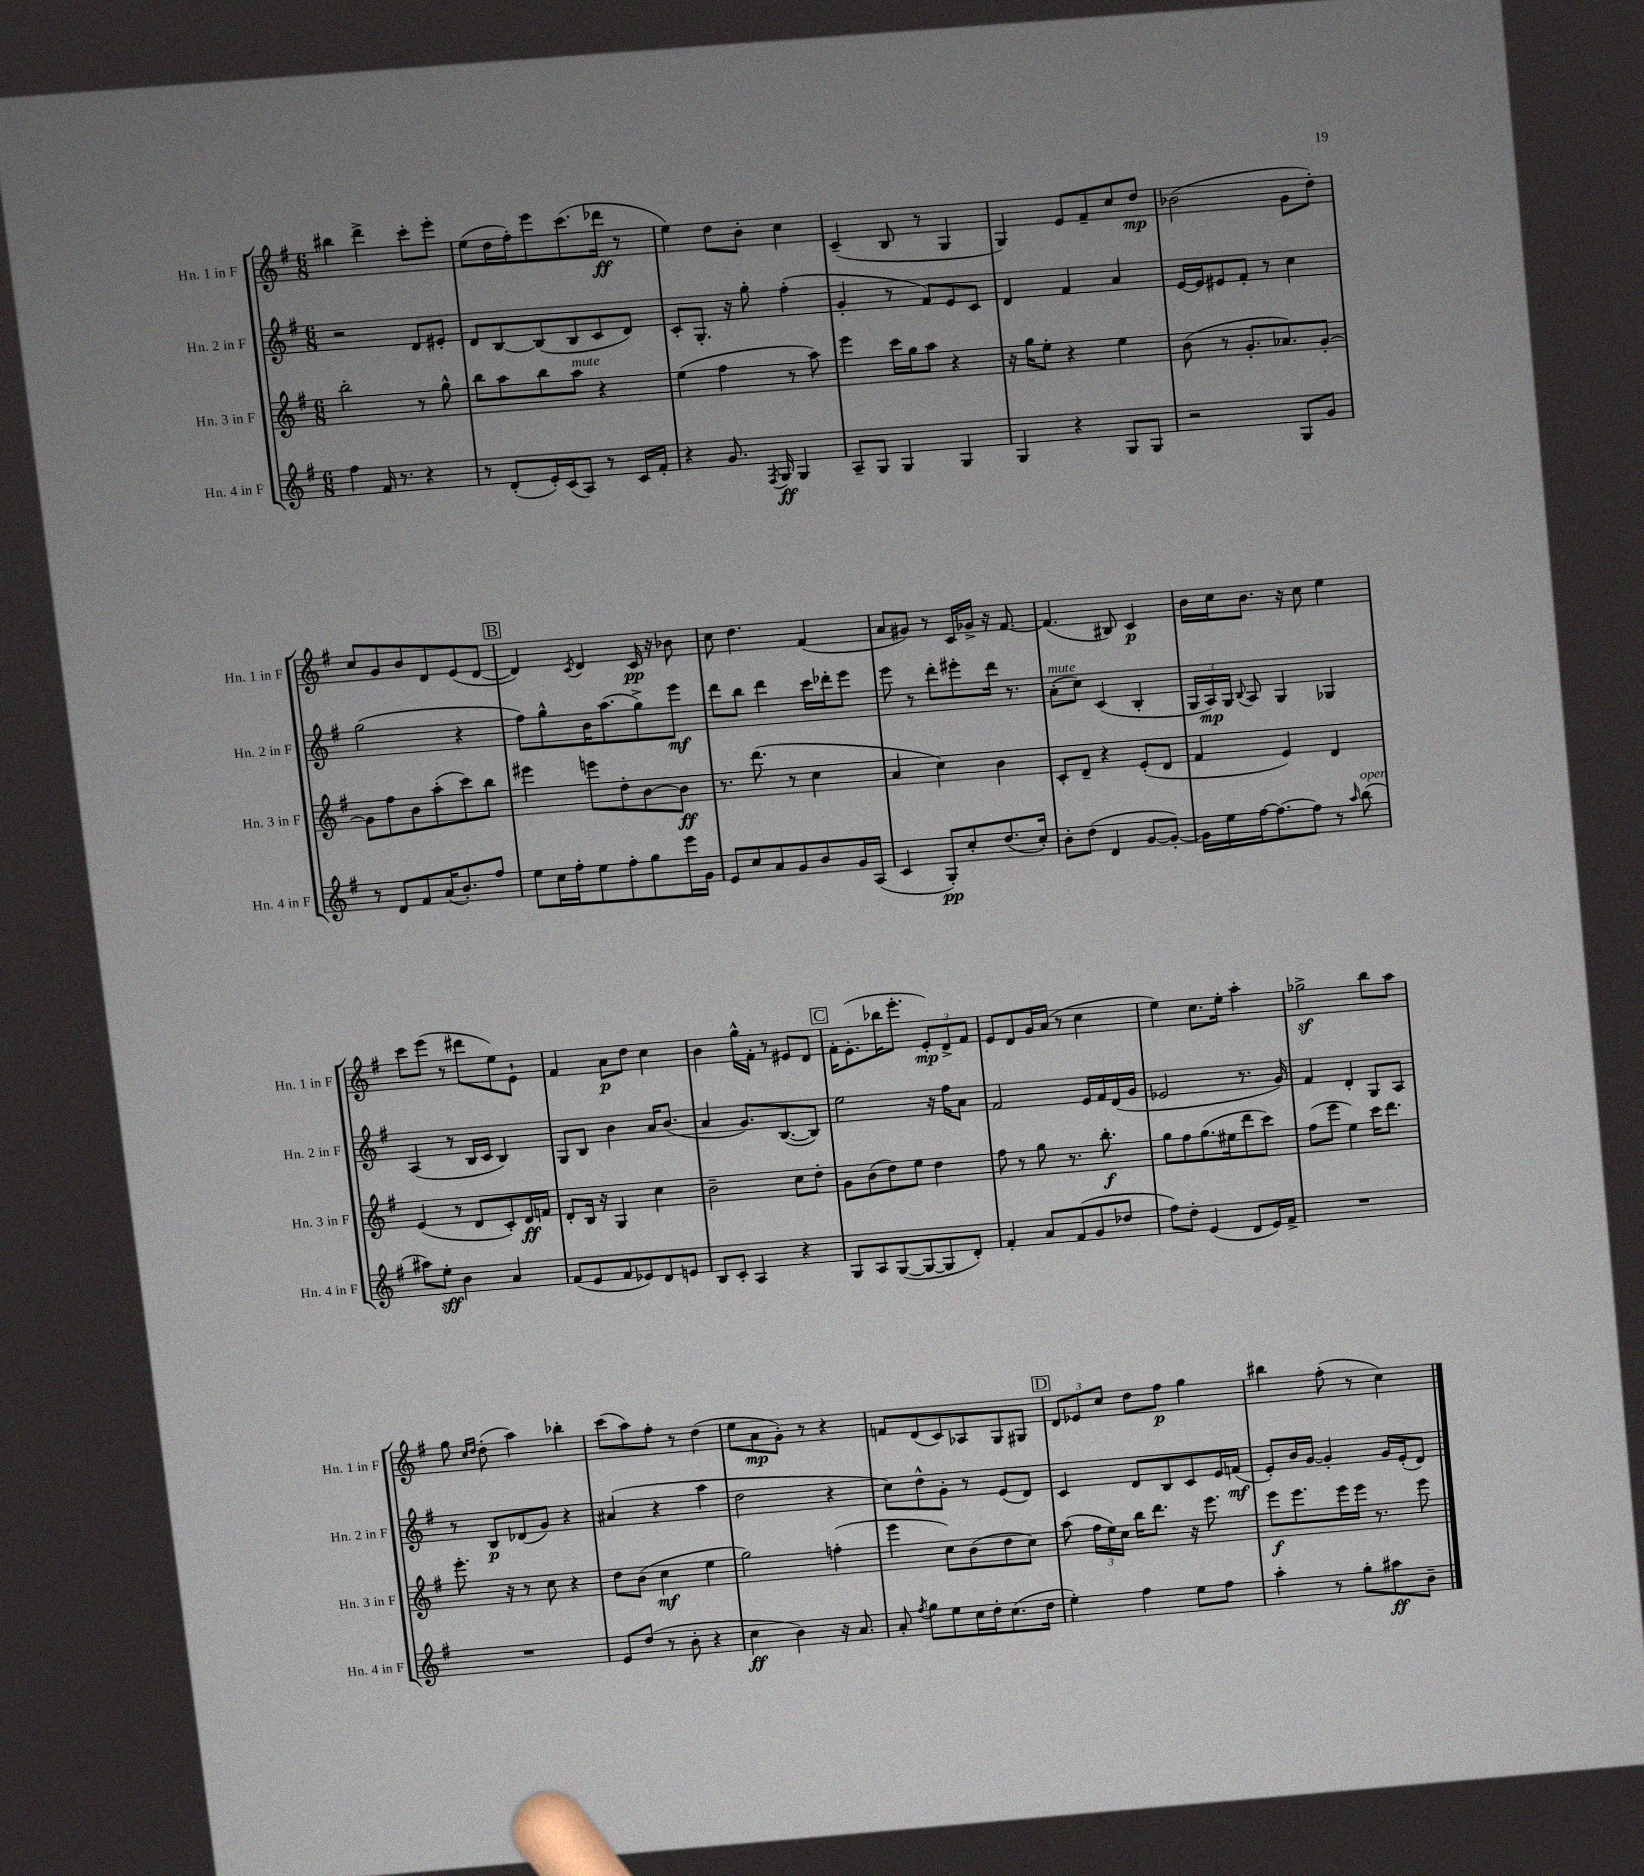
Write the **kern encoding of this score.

**kern	**dynam	**kern	**dynam	**kern	**dynam	**kern	**dynam
*part4	*part4	*part3	*part3	*part2	*part2	*part1	*part1
*staff4	*staff4	*staff3	*staff3	*staff2	*staff2	*staff1	*staff1
*I"Hn. 4 in F	*	*I"Hn. 3 in F	*	*I"Hn. 2 in F	*	*I"Hn. 1 in F	*
*I'Hn. 4 in F	*	*I'Hn. 3 in F	*	*I'Hn. 2 in F	*	*I'Hn. 1 in F	*
*clefG2	*	*clefG2	*	*clefG2	*	*clefG2	*
*k[f#]	*	*k[f#]	*	*k[f#]	*	*k[f#]	*
*M6/8	*	*M6/8	*	*M6/8	*	*M6/8	*
=101	=101	=101	=101	=101	=101	=101	=101
4ff#\	.	2bb'\	.	2r	.	4bb#X\	.
16f#/	.	.	.	.	.	4ddd^\	.
8.r	.	.	.	.	.	.	.
4r	.	8r	.	8d/L	.	8ccc'\L	.
.	.	8gg^^\	.	8e#X'/J	.	8eee'\J	.
=102	=102	=102	=102	=102	=102	=102	=102
8r	.	8bb\L	.	8d/L	.	(8ee\L	.
(8d'/L	.	8aa\	.	[8B/	.	16dd\L	.
.	.	.	.	.	.	16ff#'\J)	.
16e'/L)	.	8bb\	.	(8B/]	.	8eee\	.
(16c/J	.	.	.	.	.	.	.
!	!	!LO:TX:a:i:t=mute	!	!	!	!	!
8A/J)	.	8aa\J	.	8B/	.	(8.ccc\	.
8r	.	4r	.	8c/	.	.	.
.	.	.	.	.	.	16ddd-X\Jk	ff
16c/LL	.	.	.	8d/J)	.	8r	.
16f#'/JJ	.	.	.	.	.	.	.
=103	=103	=103	=103	=103	=103	=103	=103
4r	.	(4ee\	.	8c'/L	.	4ee\)	.
.	.	.	.	8.G'/J	.	.	.
8.g/	.	4ff#\	.	.	.	8dd\L	.
.	.	.	.	16r	.	.	.
.	.	.	.	8gg'\	.	8b'\J	.
8qF#/	.	.	.	.	.	.	.
16G/	ff	.	.	.	.	.	.
4G/	.	8r	.	(4ff#'\	.	4cc\	.
.	.	8aa\)	.	.	.	.	.
=104	=104	=104	=104	=104	=104	=104	=104
8A~/L	.	4eee\	.	4g'/	.	(4c~/	.
8G/J	.	.	.	.	.	.	.
4G/	.	16ccc\LL	.	8r	.	8B/	.
.	.	16gg\J	.	.	.	.	.
.	.	8aa\J	.	8f#/L)	.	8r	.
4G/	.	4r	.	8e/	.	4G/	.
.	.	.	.	8c/J	.	.	.
=105	=105	=105	=105	=105	=105	=105	=105
4G/	.	16r	.	4d/	.	4G/)	.
.	.	16gg\KL	.	.	.	.	.
.	.	8ee'\J	.	.	.	.	.
4r	.	4r	.	4f#/	.	8e/L	.
.	.	.	.	.	.	8f#~/	.
8G/L	.	4ee\	.	4a/	.	8cc/	.
8G/J	.	.	.	.	.	8dd/J	mp
=106	=106	=106	=106	=106	=106	=106	=106
2r	.	(8b\	.	[16e/LL	.	(2b-X\	.
.	.	.	.	16e/J]	.	.	.
.	.	8r	.	8e#X/	.	.	.
.	.	8.g'/L	.	8f#'/J	.	.	.
.	.	.	.	8r	.	.	.
.	.	8.a-X/)	.	.	.	.	.
8G/L	.	.	.	4cc\	.	8g\L	.
8g/J	.	[8g'/J	.	.	.	8dd'\J)	.
!!LO:LB:g=z
=107	=107	=107	=107	=107	=107	=107	=107
8r	.	8g\L]	.	(2gg\	.	8cc/L	.
8d/L	.	8ff#\	.	.	.	8g/	.
8f#/	.	8b\	.	.	.	8b/	.
(16a/K	.	(8aa'\	.	.	.	8d/	.
8.b'/)	.	.	.	.	.	.	.
.	.	8ccc\)	.	4r	.	(8e/	.
8ff#/J	.	8bb\J	.	.	.	[8d/J	.
!!LO:REH:place=s1:t=B
=108	=108	=108	=108	=108	=108	=108	=108
8ee\L	.	4eee#X\	.	8ff#\L)	.	4d/])	.
16cc\L	.	.	.	8gg^^\	.	.	.
16ff#'\J	.	.	.	.	.	.	.
.	.	.	.	.	.	8qc/	.
8ee\	.	8eeen\L	.	16b\K	.	4d/	.
.	.	.	.	(8.aa\	.	.	.
8ff#'\	.	8dd'\	.	.	.	.	.
8gg\	.	[8b\	.	8gg^\)	.	16c/	pp
.	.	.	.	.	.	16r	.
16eee\L	.	8b\J]	ff	8eee\J	mf	8b-X\	.
16g\JJ	.	.	.	.	.	.	.
=109	=109	=109	=109	=109	=109	=109	=109
8e/L	.	8.r	.	8ddd\L	.	8cc\	.
8cc/	.	.	.	8bb\J	.	4.dd\	.
.	.	(8.ddd\	.	.	.	.	.
8a/	.	.	.	4ddd\	.	.	.
8g/	.	8r	.	.	.	.	.
8b/	.	4cc\	.	16ccc\LL	.	(4f#/	.
.	.	.	.	16ddd-X'\J	.	.	.
16g/L	.	.	.	8eee\J	.	.	.
(16A/JJ	.	.	.	.	.	.	.
=110	=110	=110	=110	=110	=110	=110	=110
4c/	.	4a/	.	8eee\	.	8a/L	.
.	.	.	.	8r	.	8g#X/J)	.
8G'/L)	pp	4cc\)	.	8ddd'\L	.	8r	.
8cc'/	.	.	.	8eee#X'\	.	16c/LL	.
.	.	.	.	.	.	16g-X^/JJ	.
(8.dd/	.	4b\	.	16ddd\Jk	.	16r	.
.	.	.	.	8.r	.	[8.f#/	.
16cc'/Jk)	.	.	.	.	.	.	.
=111	=111	=111	=111	=111	=111	=111	=111
!	!	!	!	!LO:TX:a:i:t=mute	!	!	!
8b'\L	.	8c'/L	.	(8a'\L	.	(4.f#/]	.
(8dd\J	.	8d~/J	.	8cc\J)	.	.	.
4d/	.	4r	.	(4c/	.	.	.
.	.	.	.	.	.	8B#X/)	.
[8g/L	.	(8e'/L	.	4B'/	.	4c/	p
8g'/J_)	.	8d/J	.	.	.	.	.
=112	=112	=112	=112	=112	=112	=112	=112
16g\LL]	.	4f#/	.	24G/LL	.	16b\LL	.
.	.	.	.	24A/)	mp	.	.
16ee\	.	.	.	.	.	16cc\J	.
.	.	.	.	24G/JJ	.	.	.
.	.	.	.	8qqB/	.	.	.
[16ff#\J	.	.	.	8A/	.	8.b\J	.
8.ff#\_	.	.	.	.	.	.	.
.	.	4e/)	.	4G/	.	.	.
.	.	.	.	.	.	16r	.
8ff#\J]	.	.	.	.	.	8cc\	.
8r	.	4d/	.	4G-X/	.	4ee\	.
16qqaa/	.	.	.	.	.	.	.
!LO:TX:a:i:t=open	!	!	!	!	!	!	!
(8bb\	.	.	.	.	.	.	.
!!LO:LB:g=z
=113	=113	=113	=113	=113	=113	=113	=113
8aa#X\L)	.	(4e/	.	(4A/	.	8ccc\L	.
8ee'\J	sff	.	.	.	.	(8eee\J	.
4b\	.	8r	.	8r	.	8r	.
.	.	8d/L	.	16B/LL	.	8ddd#X\L	.
.	.	.	.	16c/JJ	.	.	.
4a/	.	8c'/)	.	4B/)	.	8ee\)	.
.	.	16d/L	ff	.	.	8e`\J	.
.	.	16fn/JJ	.	.	.	.	.
=114	=114	=114	=114	=114	=114	=114	=114
(8f#/L	.	8d'/L	.	8G/L	.	4f#/	.
8e/	.	16B/Jk	.	8B/J	.	.	.
.	.	16r	.	.	.	.	.
8f#/	.	4G/	.	4b\	.	8a\L	p
8e-X/)	.	.	.	.	.	8dd\J	.
8d/	.	4cc\	.	16a/KL	.	4cc\	.
.	.	.	.	(8.b/J	.	.	.
8en/J	.	.	.	.	.	.	.
=115	=115	=115	=115	=115	=115	=115	=115
8B/L	.	2b~\	.	4a/	.	4b\	.
8c'/J	.	.	.	.	.	.	.
4A/	.	.	.	8.g/L)	.	16gg^^\LL	.
.	.	.	.	.	.	16f#'\JJ	.
.	.	.	.	.	.	8r	.
.	.	.	.	([8.B/	.	.	.
4r	.	8cc\L	.	.	.	8e#X/L	.
.	.	8dd'\J	.	8B/J])	.	8d/J	.
!!LO:REH:place=s1:t=C
=116	=116	=116	=116	=116	=116	=116	=116
8G/L	.	8g\L	.	2ee\	.	16f#'\KL	.
.	.	.	.	.	.	(8.e'\	.
8A/	.	(8b\	.	.	.	.	.
([8G/	.	8dd\)	.	.	.	16bb-X\K	.
.	.	.	.	.	.	8.eee'\J	.
8G/_	.	8ee\J	.	.	.	.	.
8G/]	.	4dd\	.	16r	.	12e'/L)	mp
.	.	.	.	16ff#\KL	.	.	.
.	.	.	.	.	.	12d^/	.
8d'/J)	.	.	.	8a\J	.	.	.
.	.	.	.	.	.	12f#/J	.
=117	=117	=117	=117	=117	=117	=117	=117
4f#'/	.	8ff#\	.	2f#/	.	8e/L	.
.	.	8r	.	.	.	8d/	.
8a/L	.	8gg\	.	.	.	16g/L	.
.	.	.	.	.	.	(16a/JJ	.
(8f#/	.	8.r	.	.	.	8r	.
8g/	.	.	.	16e/LL	.	4cc\	.
.	.	8.bb'\	f	16f#/	.	.	.
8dd-X/J	.	.	.	(16d/	.	.	.
.	.	.	.	16g/JJ	.	.	.
=118	=118	=118	=118	=118	=118	=118	=118
8ff#\L)	.	8gg\L	.	2e-X/	.	4ee\)	.
8dd'\J	.	8ff#\	.	.	.	.	.
(4e/	.	(8.gg\	.	.	.	8.cc\L	.
.	.	16ee#X\k	.	.	.	16ee'\Jk	.
8d/L	.	8ddd\	.	8.r	.	4aa'\	.
16e/L)	.	8ccc\J)	.	.	.	.	.
16f#^/JJ	.	.	.	16g/)	.	.	.
=119	=119	=119	=119	=119	=119	=119	=119
2.r	.	(8ff#\L	.	4f#/	.	2gg-Xz^\	.
.	.	8eee\J	.	.	.	.	.
.	.	4ee\)	.	4d'/	.	.	.
.	.	16ccc\KL	.	8G/L	.	8bb\L	.
.	.	8.ddd\J	.	.	.	.	.
.	.	.	.	8A/J	.	8aa\J	.
!!LO:LB:g=z
=120	=120	=120	=120	=120	=120	=120	=120
2.r	.	8.eee'\	.	8r	.	8gg\	.
.	.	.	.	.	.	16qqcc/LL	.
.	.	.	.	.	.	16qqdd/JJ	.
.	.	.	.	8B/L	p	(8dd'\	.
.	.	16r	.	.	.	.	.
.	.	8r	.	(8d-X/	.	4aa\)	.
.	.	8cc\	.	8g/J)	.	.	.
.	.	4r	.	4r	.	4bb-X'\	.
=121	=121	=121	=121	=121	=121	=121	=121
8e/L	.	8dd\L	.	(4a#X/	.	(8ccc\L	.
(8dd/J	.	(8b\J	.	.	.	8aa\)	.
8r	.	4cc\	mf	4r	.	8ff#'\J	.
8b'\	.	.	.	.	.	8r	.
4r	.	4ee\	.	4aa\	.	(4dd\	.
=122	=122	=122	=122	=122	=122	=122	=122
4cc\	ff	2gg\)	.	2dd\	.	8ee\L	.
.	.	.	.	.	.	8a\	mp
4b\)	.	.	.	.	.	8g'\J)	.
.	.	.	.	.	.	8r	.
16r	.	(4ffn'\	.	4r	.	4r	.
8.a/	.	.	.	.	.	.	.
=123	=123	=123	=123	=123	=123	=123	=123
8a'/	.	4eee\	.	8cc\L)	.	8fn/L	.
8qff#/	.	.	.	.	.	.	.
8gg\L	.	.	.	8dd^^\	.	(8d/	.
8ee\	.	8cc\L)	.	8g'\J	.	8c/)	.
16cc\L	.	(8b\	.	8r	.	8A-X/	.
16dd'\J	.	.	.	.	.	.	.
(8.cc\	.	8dd\	.	(8e/L	.	8G/	.
.	.	8cc\J)	.	8d/J)	.	8G#X/J	.
16dd\Jk	.	.	.	.	.	.	.
!!LO:REH:place=s1:t=D
=124	=124	=124	=124	=124	=124	=124	=124
4ee'\)	.	(8aa\	.	4c/	.	12d/L	.
.	.	.	.	.	.	12e-X/	.
.	.	24ff#\LL	.	.	.	.	.
.	.	24ee\)	.	.	.	12cc/J	.
.	.	24cc\JJ	.	.	.	.	.
4ff#\	.	16bb\KL	.	8d/L	.	8dd\L	.
.	.	8.ddd\J	.	.	.	.	.
.	.	.	.	8B/	.	8ff#\J	p
8ee\L	.	16r	.	8c/	.	4gg\	.
.	.	8.eee\	.	.	.	.	.
8ff#\J	.	.	.	16e/L	.	.	.
.	.	.	.	(16fn/JJ	mf	.	.
=125	=125	=125	=125	=125	=125	=125	=125
4aa'\	.	8eee\L	f	8e'/L)	.	4bb#X\	.
.	.	8.eee\	.	16b/L	.	.	.
.	.	.	.	[16g/JJ	.	.	.
8r	.	.	.	4g'/]	.	(8ff#'\	.
.	.	16eee\L	.	.	.	.	.
8gg'\L	.	16eee\JJ	.	.	.	8r	.
.	.	8.r	.	.	.	.	.
8aa#X\	ff	.	.	16g/LL	.	4cc\)	.
.	.	.	.	(16e'/J	.	.	.
8b~\J	.	8eee\	.	8d/J)	.	.	.
==	==	==	==	==	==	==	==
*-	*-	*-	*-	*-	*-	*-	*-
